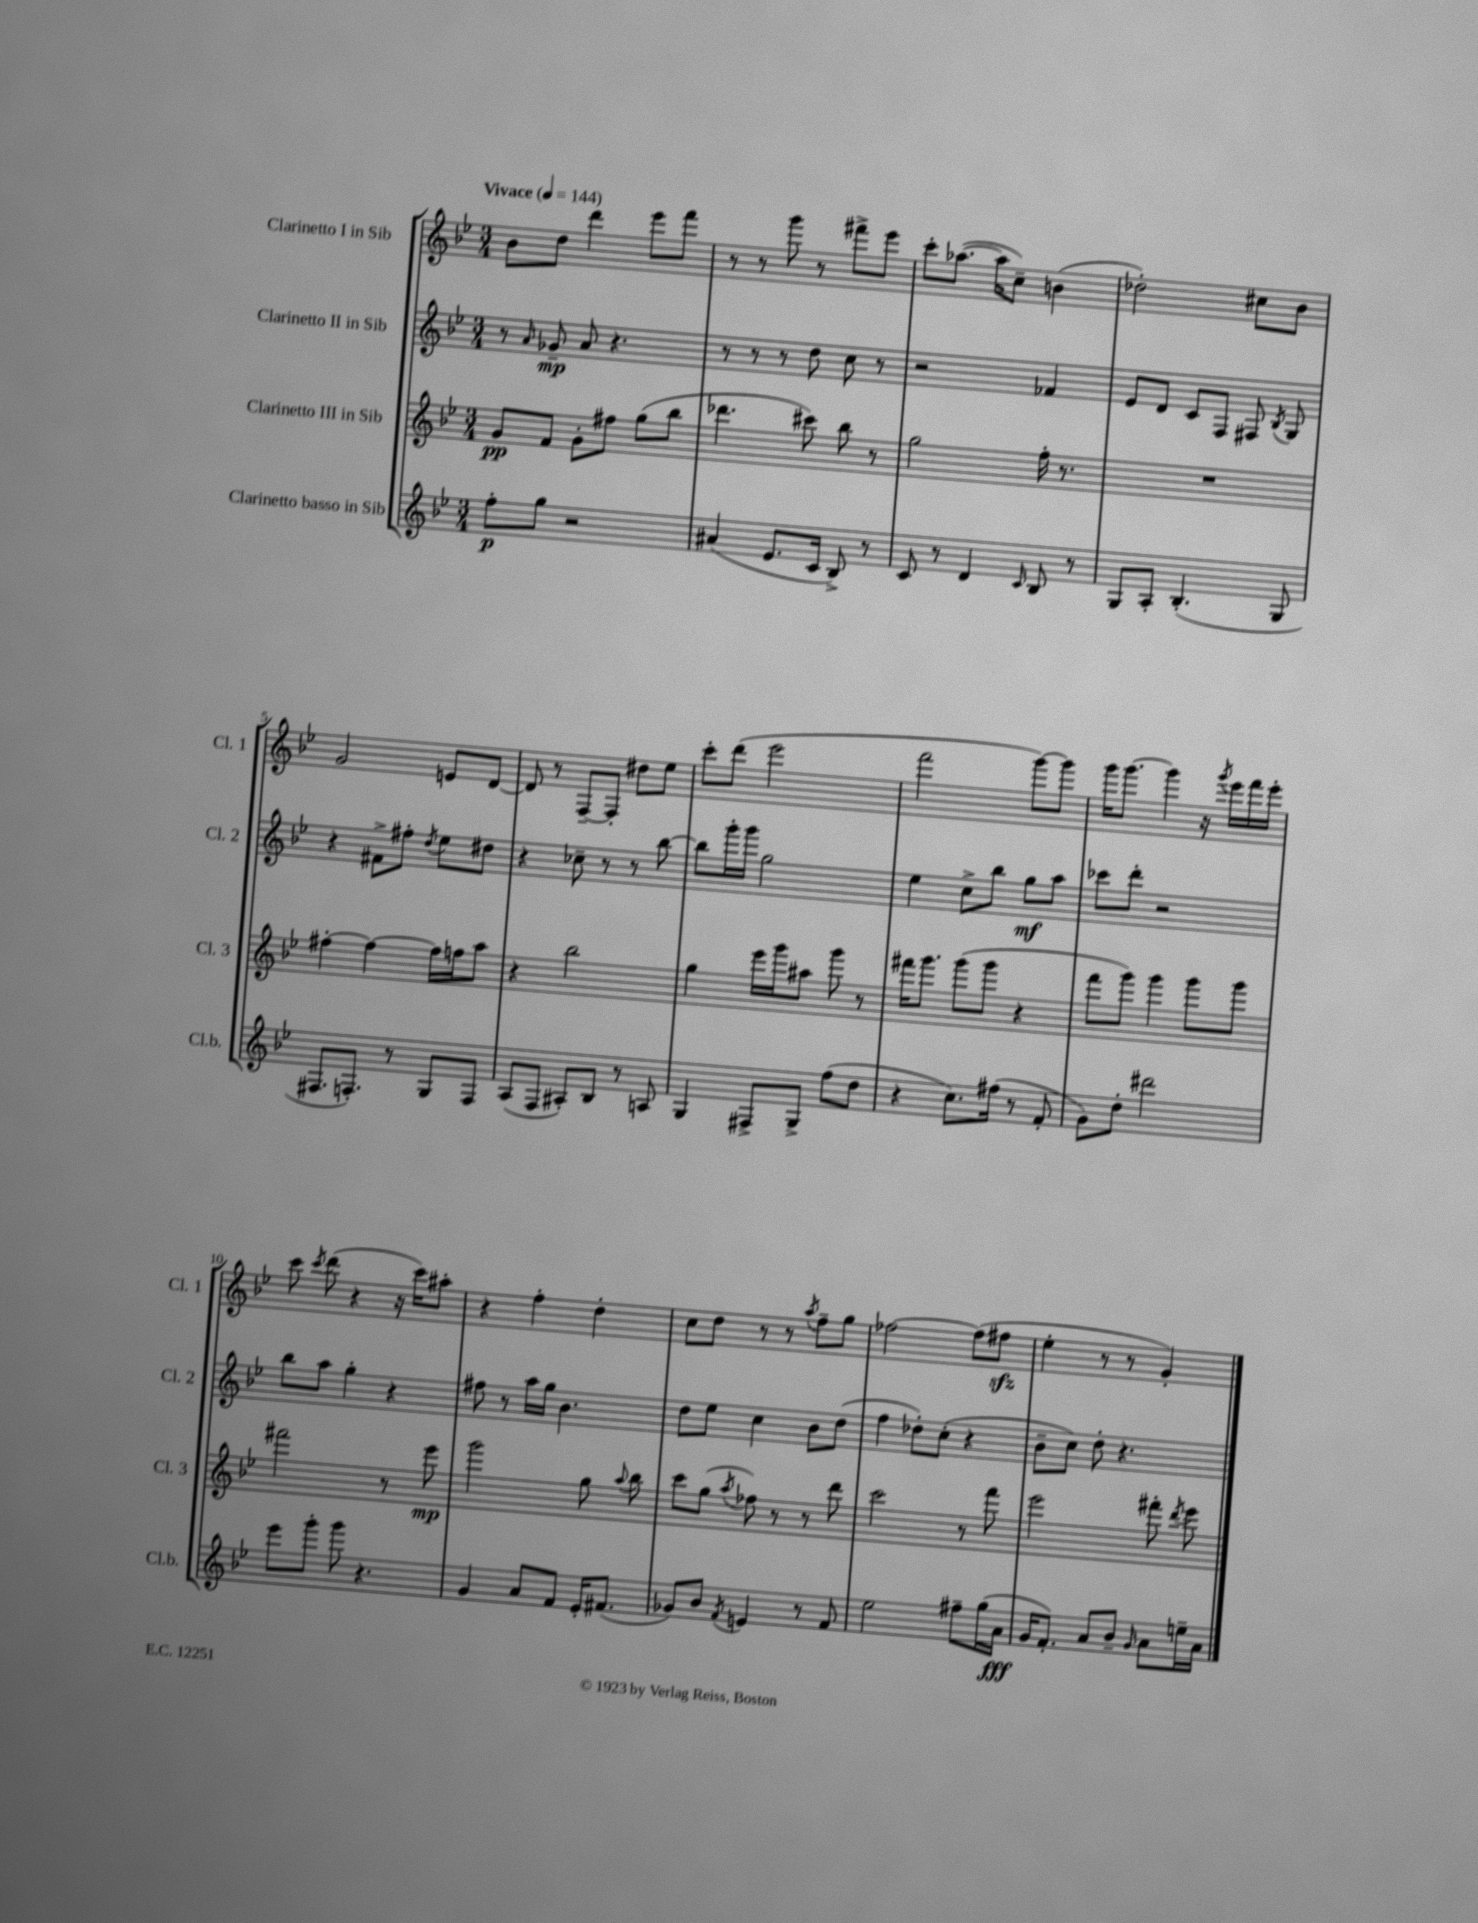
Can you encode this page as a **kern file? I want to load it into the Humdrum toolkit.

**kern	**kern	**kern	**kern
*staff4	*staff3	*staff2	*staff1
*clefG2	*clefG2	*clefG2	*clefG2
*k[b-e-]	*k[b-e-]	*k[b-e-]	*k[b-e-]
*M3/4	*M3/4	*M3/4	*M3/4
*MM144	*MM144	*MM144	*MM144
8ff'	8g	8r	8b-
.	.	16qqa	.
8gg	8f	8g-~	8dd
2r	8g'	8a	4ddd
.	8ff#	4.r	.
.	(8gg	.	8eee-
.	8bb-	.	8fff
=	=	=	=
(4a#	4.ddd-	8r	8r
.	.	8r	8r
8.e-	.	8r	8ggg
.	8ccc#)	8dd	8r
16c	.	.	.
8B-^)	8bb-	8cc	8fff#^
8r	8r	8r	8eee-
=	=	=	=
8c	2gg	2r	8ccc'
8r	.	.	([8.aa-
4d	.	.	.
.	.	.	16aa-]
.	.	.	8cc~)
16qqc	.	.	.
8B-	16ff'	4f-	(4b
.	8.r	.	.
8r	.	.	.
=	=	=	=
8G	2.r	8e-	2dd-')
8A'	.	8d	.
(4.B-'	.	8c	.
.	.	8F	.
.	.	8F#	8cc#
.	.	8qB-	.
8G	.	8G	8b-
=	=	=	=
8.F#	[4ff#'	4r	2g
8.F')	.	.	.
.	4ff#_	8f#^	.
8r	.	8ff#'	.
.	.	8qdd	.
8G	16ff#]	8ee-	8e
.	16ff	.	.
8F	8aa	8dd#	[8d
=	=	=	=
(8A	4r	4r	8d]
8F	.	.	8r
8A#')	2bb-	8cc-~	[8F~
8B-	.	8r	8F']
8r	.	8r	8dd#
8A	.	[8bb-	8ee-
=	=	=	=
4G	4gg	8bb-]	8ccc'
.	.	16ggg'	(8ddd
.	.	16ggg	.
8F#^	16eee-	2gg	2eee-
.	16ggg	.	.
8G^	8aa#	.	.
(8ff	8ggg	.	.
8dd	8r	.	.
=	=	=	=
4r	16fff#	4ee-	2fff
.	8.ggg	.	.
8.cc)	(8ggg	8cc^	.
.	8ggg	8bb-	.
(16ff#	.	.	.
8r	4r	8gg	[8ggg)
8f'	.	8aa	8ggg]
=	=	=	=
8g)	8fff	8ccc-	16ggg
.	.	.	[8.ggg
8dd'	8ggg)	8ddd'	.
2ddd#	4ggg	2r	4ggg]
.	8ggg	.	16r
.	.	.	8qggg
.	.	.	16eee-
.	8ggg	.	16fff
.	.	.	16eee-'
=	=	=	=
8eee-	2fff#	8bb-	8ccc
.	.	.	8qccc
8ggg'	.	8aa	(8ddd
8ggg	.	4gg'	4r
4.r	.	.	.
.	8r	4r	16r
.	.	.	16ccc)
.	8eee-	.	8aa#'
=	=	=	=
4g	2ggg	8ff#	4r
.	.	8r	.
8a	.	16aa	4ff'
.	.	16gg	.
8f	.	4.b-	.
16e-'	8gg	.	4dd'
(8.f#	.	.	.
.	8qqaa	.	.
.	8bb-	.	.
=	=	=	=
8g-)	8ccc	8dd	8cc
8b-	(8gg	8ee-	8dd
8qf	8qaa	.	.
4e	8ff-)	4cc	8r
.	8r	.	8r
.	.	.	8qaa
8r	8r	8b-	8ff~
8f	8ddd	(8dd	8gg
=	=	=	=
2ee-	2ccc	4ff	[2ff-
.	.	8dd-')	.
.	.	(8cc'	.
8ff#~	8r	4r	(8ff-]
(16gg	8fff	.	8ff#
16a	.	.	.
=	=	=	=
16g	2eee-	8b-~	4ee-'
8.f')	.	.	.
.	.	8cc)	.
8a	.	8dd'	8r
8b-~	.	4.r	8r
16qqg	.	.	.
8a	8fff#'	.	4g')
.	8qddd	.	.
16ee~	8eee-	.	.
16a	.	.	.
==	==	==	==
*-	*-	*-	*-
